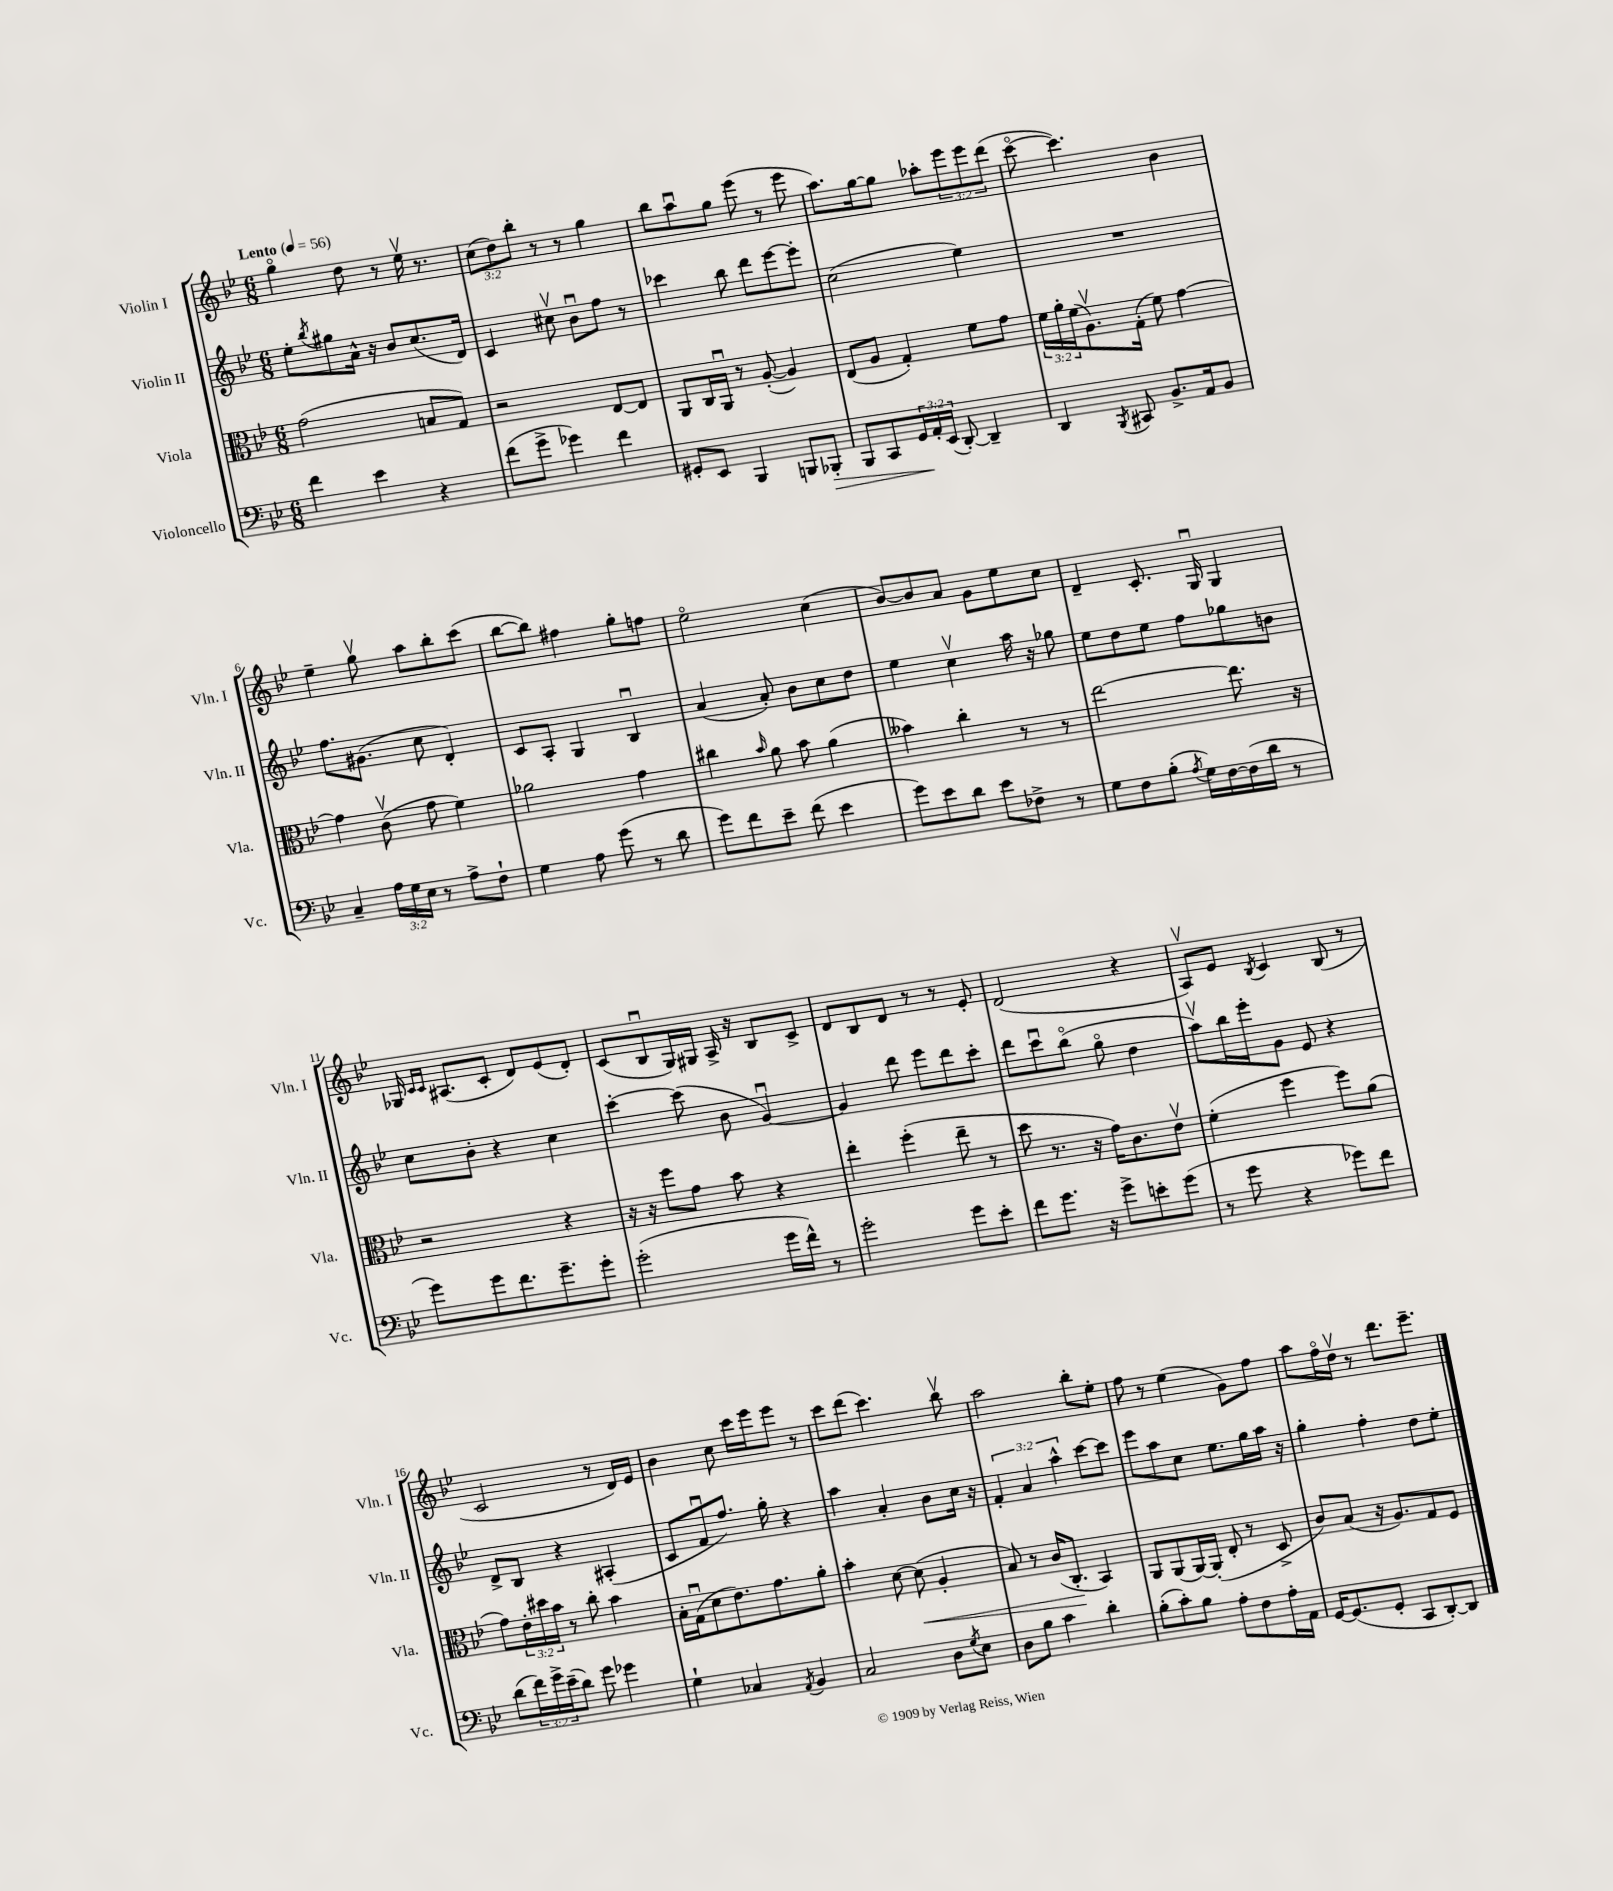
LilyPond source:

<<
\new StaffGroup <<
\new Staff = "s0" \with { instrumentName = "Violin I" shortInstrumentName = "Vln. I" } {
    \clef treble \key bes \major \numericTimeSignature \time 6/8 \override Staff.TupletNumber.text = #tuplet-number::calc-fraction-text \tempo "Lento" 4 = 56
    g''4\flageolet d''8 r8 ees''16\upbow r8. |
    \tuplet 3/2 { c''8( d''8) bes''8-. } r8 r8 g''4 |
    bes''8 a''8\downbow g''8 ees'''8( r8 ees'''8 |
    a''8.) g''16~ g''8 aes''8-. \tuplet 3/2 { ees'''8 ees'''8 d'''8( } |
    c'''8~\flageolet c'''4.) bes'4 |
    ees''4-- g''8\upbow a''8 bes''8-. c'''8( |
    bes''8~ bes''8) fis''4 g''8-. f''8 |
    ees''2\flageolet c''4( |
    bes'8~) bes'8 a'8 g'8 ees''8 c''8 |
    d'4-- c'8.-. g16\downbow g4 |
    ges16 \grace { c'16 c'16 } ais8.( c'8-. d'8) ees'8( d'8-.) |
    c'8( bes8\downbow g16) gis16 a16-> r16 bes8 c'8-> |
    d'8 bes8 d'8 r8 r8 ees'8-. |
    d'2( r4 |
    a8\upbow) ees'8 \acciaccatura { bes8 } c'4 bes8( r8 |
    c'2 r8 d'16) ees'16 |
    bes'4 c''8 c'''16 ees'''16 ees'''8 r8 |
    c'''8 d'''8( c'''4.) bes''8\upbow |
    a''2 bes''8-. ees''8-. |
    f''8 r8 ees''4( g'8) f''8 |
    a''8 f''16\flageolet d''16\upbow r8 d'''8. ees'''8.-- \bar "|." |
}
\new Staff = "s1" \with { instrumentName = "Violin II" shortInstrumentName = "Vln. II" } {
    \clef treble \key bes \major \numericTimeSignature \time 6/8 \override Staff.TupletNumber.text = #tuplet-number::calc-fraction-text
    ees''8-. \acciaccatura { bes''8 } gis''8 a'16-^ r16 bes'8 c''8.( d'16) |
    c'4 cis''8\upbow bes'8\downbow f''8 r8 |
    ces'''4 bes''8 d'''8 ees'''8~ ees'''8-. |
    c''2( ees''4) |
    R2. |
    f''8. gis'8.( c''8 d'4-.) |
    c'8 a8-. g4 bes4\downbow |
    a'4( a'8-.) bes'8 c''8 d''8 |
    ees''4 c''4\upbow a''16 r16 ges''8 |
    ees''8 d''8 ees''8 f''8 ges''8 b'8 |
    c''8 bes'8-. r4 c''4 |
    c'''4~-. c'''8( bes'8 g'4~\downbow) |
    g'4 d'''8 ees'''8 d'''8 c'''8-. |
    d'''8 c'''8\downbow bes''8\flageolet( g''8\flageolet d''4 |
    a''8\upbow) bes''16 ees'''16-. g'8 ees'8 r4 |
    d'8-> bes8 r4 ais4-.( |
    c'8 f'8\downbow f''8.) g''16-. r4 |
    a''4 a'4-. bes'8 c''16 r16 |
    \tuplet 3/2 { f'4-. a'4 a''4-^ } c'''8~ c'''8 |
    ees'''8 a''8 c''8 ees''8. g''16 a''16 r16 |
    g''4-. f''4-. d''8 ees''8-. \bar "|." |
}
\new Staff = "s2" \with { instrumentName = "Viola" shortInstrumentName = "Vla." } {
    \clef alto \key bes \major \numericTimeSignature \time 6/8 \override Staff.TupletNumber.text = #tuplet-number::calc-fraction-text
    g'2( b8 g8) |
    r2 ees8~ ees8 |
    a,8 c16 a,16\downbow r8 a8~-.( a4) |
    ees8( a8 g4-.) f'8 g'8 |
    \tuplet 3/2 { f'16 a'16-. f'16( } a8.\upbow) g16-.( f'8) g'4~ |
    g'4 c'8\upbow( g'8 f'4) |
    aes'2 g'4 |
    cis''4 \grace { bes'16 } a'8 bes'8 a'4( |
    beses'4) c''4-. r8 r8 |
    ees''2~ ees''8. r16 |
    r2 r4 |
    r16 r16 f''8 g'8 bes'8 r4 |
    ees''4-. f''4-.( ees''8-- r8 |
    d''8 r8. r16 g'16) c'8. ees'8\upbow |
    f'4-.( f''4 f''8) a'8( |
    g'8) \tuplet 3/2 { ees'16-. dis''16 bes'16 } r8 c''8-. bes'4 |
    bes16-. g16\downbow( d'8 ees'8.) g'8. a'8-. |
    bes'4-. d'8~ d'8\<( a4-. |
    bes8) r8 c'16( c8.-.\! bes,4) |
    a,8 a,8( a,16~) a,16-.( ees8-. r8 d8-> |
    c'8) bes8( r16 a8.) g8 f8 \bar "|." |
}
\new Staff = "s3" \with { instrumentName = "Violoncello" shortInstrumentName = "Vc." } {
    \clef bass \key bes \major \numericTimeSignature \time 6/8 \override Staff.TupletNumber.text = #tuplet-number::calc-fraction-text
    f'4 ees'4 r4 |
    f'8( g'8-> ges'4) f'4 |
    gis,8-. ees,8 bes,,4 b,,8 bes,,8-.\> |
    bes,,8 c,8 \tuplet 3/2 { g,16\! a,16-. ees,16( } d,8~-.) d,4-- |
    d,4 \acciaccatura { bes,,8 } cis,8 bes,8.-> a,16 bes,8 |
    c4-- \tuplet 3/2 { a16 g16 ees16 } r8 a8-> f8-! |
    g4 a8 g'8( r8 d'8 |
    g'8) f'8 ees'8-- f'8( ees'4 |
    g'8) ees'8 d'8 ees'8 fes8-> r8 |
    g8 f8 bes8-.( \acciaccatura { a8 } g16) f16~ f16( d'16 r8 |
    g'8) g'8 f'8. g'8.-- g'8-. |
    g'2-.( g'16 f'16-^) r8 |
    g'2-. g'8 ees'8-. |
    f'8 g'8. r16 g'8-> e'8-. g'8( |
    r8 g'8 r4 ges'8) f'8 |
    d'8( \tuplet 3/2 { f'16) g'16-> ees'16--( } d'8) g'8 ges'4 |
    g4-! ces4 \acciaccatura { a,8 } bes,4 |
    c2 d8 \acciaccatura { g8 } ees8 |
    d8 bes8 c'4 d'4-. |
    bes8-.( c'8-.) bes8 a8-. f8 a16-. a,16 |
    g,16~ g,8.( g,8-. c,8 d,8~-.) d,8 \bar "|." |
}
>>
>>
